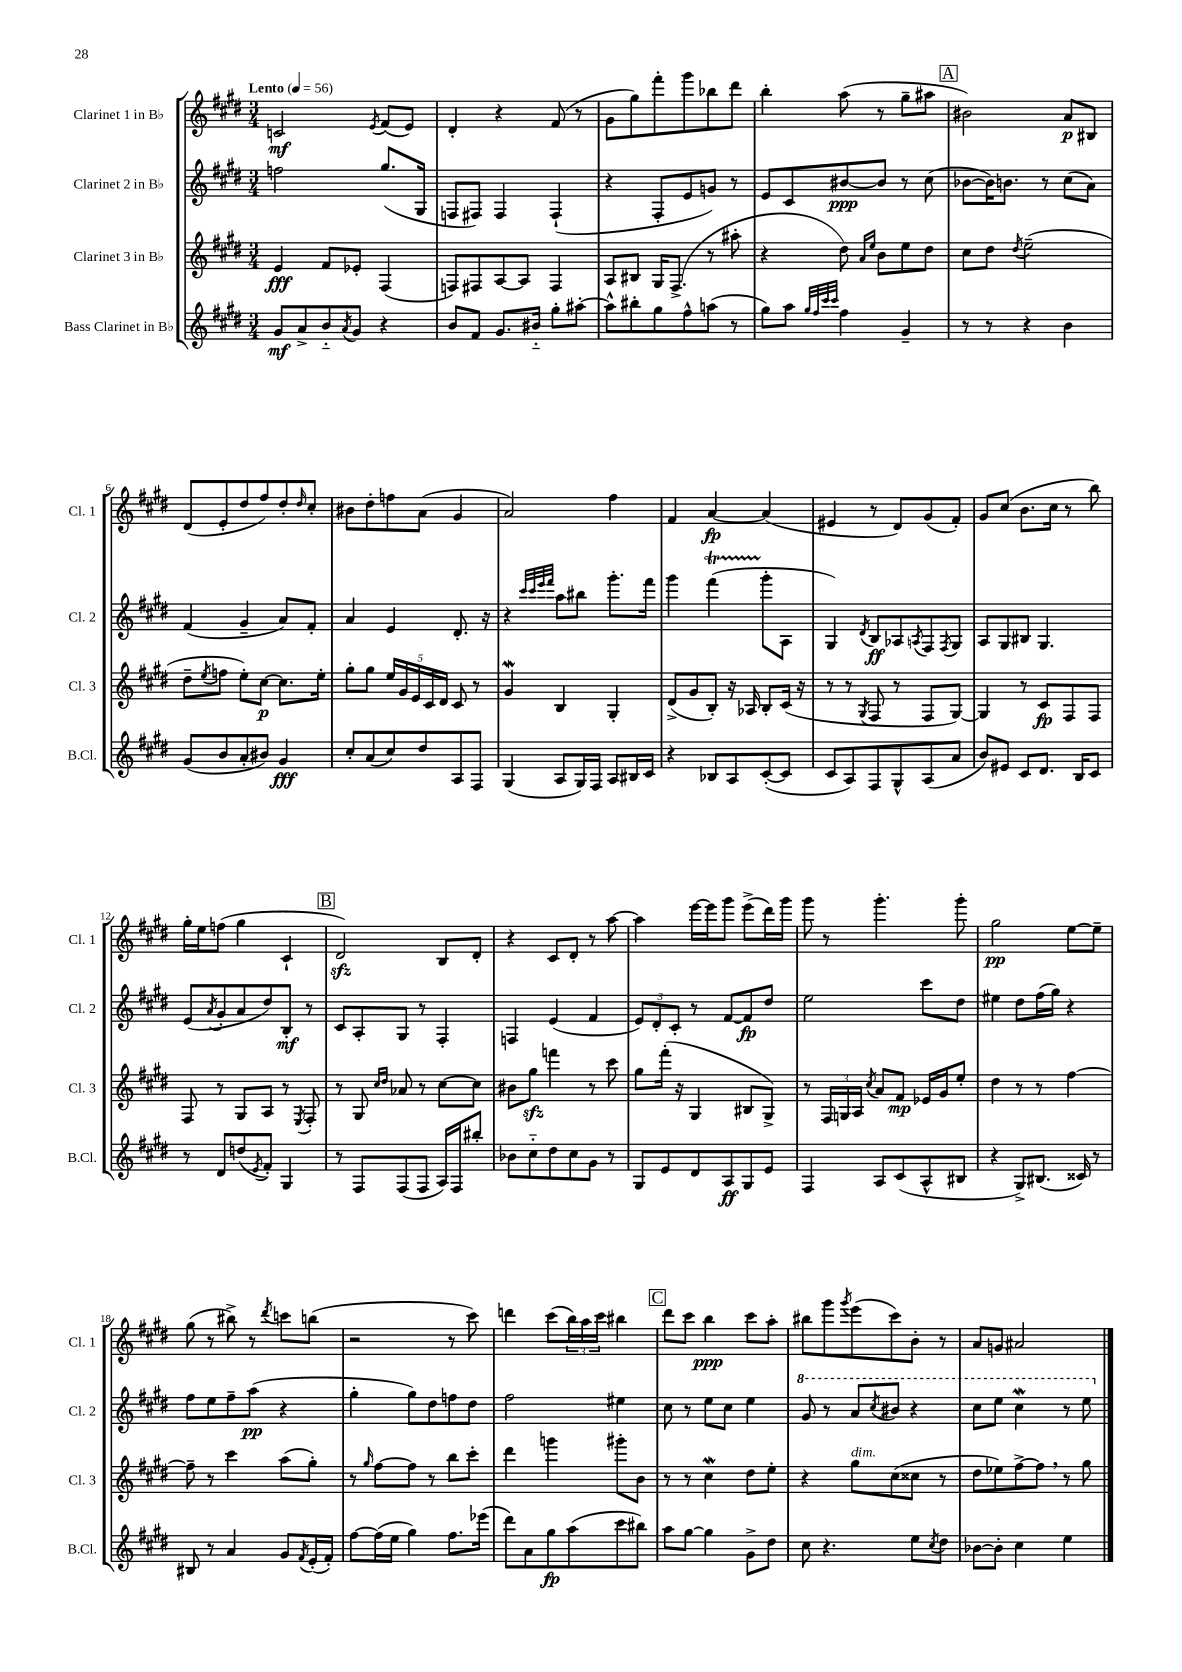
<<
\new StaffGroup <<
\new Staff = "s0" \with { instrumentName = "Clarinet 1 in Bb" shortInstrumentName = "Cl. 1" } {
    \clef treble \key e \major \numericTimeSignature \time 3/4 \tempo "Lento" 4 = 56
    c'2\mf \acciaccatura { e'8 } fis'8( e'8) |
    dis'4-. r4 fis'8( r8 |
    gis'8 gis''8) fis'''8-. gis'''8 bes''8 dis'''8 |
    b''4-. a''8( r8 gis''8-- ais''8 |
    \mark \markup { \box "A" } bis'2) a'8\p bis8 |
    dis'8( e'8-. dis''8 fis''8) dis''8-. \grace { dis''16 } cis''8-. |
    bis'8 dis''8-. f''8 a'8( gis'4 |
    a'2) fis''4 |
    fis'4 a'4~\fp a'4( |
    eis'4 r8 dis'8) gis'8( fis'8-.) |
    gis'8 cis''8( b'8. cis''16 r8 b''8) |
    gis''16-. e''16 f''8( gis''4 cis'4-! |
    \mark \markup { \box "B" } dis'2\sfz) b8 dis'8-. |
    r4 cis'8 dis'8-. r8 a''8~ |
    a''4 e'''16~ e'''16 gis'''8 e'''8->( dis'''16) gis'''16 |
    gis'''8 r8 gis'''4.-. gis'''8-. |
    gis''2\pp e''8~ e''8-- |
    gis''8( r8 bis''8->) r8 \acciaccatura { dis'''8 } c'''8 b''8( |
    r2 r8 cis'''8) |
    d'''4 cis'''8( \tuplet 3/2 { b''16) a''16 cis'''16 } bis''4 |
    \mark \markup { \box "C" } dis'''8 cis'''8 b''4\ppp cis'''8 a''8-. |
    bis''8 gis'''8 \acciaccatura { gis'''8 } e'''8( cis'''8) b'8-. r8 |
    a'8 g'8 ais'2 \bar "|." |
}
\new Staff = "s1" \with { instrumentName = "Clarinet 2 in Bb" shortInstrumentName = "Cl. 2" } {
    \clef treble \key e \major \numericTimeSignature \time 3/4
    f''2 gis''8.( gis16 |
    f8 fis8) fis4 fis4-!( |
    r4 fis8-. e'8 g'8) r8 |
    e'8 cis'8 bis'8~\ppp bis'8 r8 cis''8( |
    \mark \markup { \box "A" } bes'8~ bes'16) b'8. r8 cis''8( a'8) |
    fis'4( gis'4-- a'8) fis'8-. |
    a'4 e'4 dis'8.-. r16 |
    r4 \grace { cis'''32 cis'''32 e'''32 fis'''32 } a''8 bis''8 gis'''8.-. fis'''16 |
    gis'''4 fis'''4\startTrillSpan( gis'''8-.\stopTrillSpan a8 |
    gis4) \acciaccatura { dis'8 } b8\ff aes8 \acciaccatura { a8 } fis8 \acciaccatura { fis8 } gis8 |
    a8 gis8 bis8 gis4. |
    e'8( \acciaccatura { a'8 } gis'8-. a'8 dis''8) b8-.\mf r8 |
    \mark \markup { \box "B" } cis'8 a8-. gis8 r8 fis4-. |
    f4 e'4( fis'4 |
    \tuplet 3/2 { e'8) dis'8-. cis'8-. } r8 fis'8~ fis'8\fp dis''8 |
    e''2 cis'''8 dis''8 |
    eis''4 dis''8 fis''16( gis''16) r4 |
    fis''8 e''8 fis''8-- a''8\pp( r4 |
    gis''4-. gis''8) dis''8 f''8 dis''8 |
    fis''2 eis''4 |
    \mark \markup { \box "C" } cis''8 r8 e''8 cis''8 e''4 |
    \ottava #1 gis''8 r8 a''8 \acciaccatura { cis'''8 } bis''8 r4 |
    cis'''8 e'''8 cis'''4\mordent r8 e'''8 \ottava #0 \bar "|." |
}
\new Staff = "s2" \with { instrumentName = "Clarinet 3 in Bb" shortInstrumentName = "Cl. 3" } {
    \clef treble \key e \major \numericTimeSignature \time 3/4
    e'4\fff fis'8 ees'8-. fis4( |
    f8) fis8 a8~ a8 fis4 |
    a8 bis8 gis16 fis8.->( r8 ais''8-. |
    r4 dis''8) \grace { a'16 e''16 } b'8 e''8 dis''8 |
    \mark \markup { \box "A" } cis''8 dis''8 \acciaccatura { dis''8 } e''2--( |
    dis''8-- \acciaccatura { e''8 } f''8 e''8-.) cis''8~\p cis''8. e''16-. |
    gis''8-. gis''8 \tuplet 5/4 { e''16 gis'16 e'16 cis'16 dis'16 } cis'8 r8 |
    gis'4\mordent b4 gis4-. |
    dis'8->( gis'8 b8-.) r16 aes16 b8-. cis'16( r16 |
    r8 r8 \acciaccatura { gis8 } fis8 r8 fis8 gis8~) |
    gis4 r8 cis'8\fp fis8 fis8 |
    fis8 r8 gis8 a8 r8 \acciaccatura { e8 } fis8-. |
    \mark \markup { \box "B" } r8 gis8 \grace { cis''16 dis''16 } aes'8 r8 cis''8~ cis''8 |
    bis'8 gis''8\sfz f'''4 r8 cis'''8 |
    gis''8 fis'''16-.( r16 gis4 bis8 gis8->) |
    r8 \tuplet 3/2 { fis16 g16 a16 } \acciaccatura { cis''8 } a'8 fis'8\mp ees'16 gis'16 e''8-. |
    dis''4 r8 r8 fis''4~ |
    fis''8-- r8 cis'''4 a''8( gis''8-.) |
    r8 \grace { gis''16 } fis''8~ fis''8 r8 b''8 cis'''8-. |
    dis'''4 g'''4 gis'''8-. b'8 |
    \mark \markup { \box "C" } r8 r8 cis''4\mordent dis''8 e''8-. |
    r4 gis''8^\markup { \italic "dim." } cis''8( cisis''8 r8 |
    dis''8 ees''8) fis''8~-> fis''8 \breathe r8 gis''8 \bar "|." |
}
\new Staff = "s3" \with { instrumentName = "Bass Clarinet in Bb" shortInstrumentName = "B.Cl." } {
    \clef treble \key e \major \numericTimeSignature \time 3/4
    gis'8\mf a'8-> b'8-_ \acciaccatura { a'8 } gis'8 r4 |
    b'8 fis'8 gis'8. bis'16-_ gis''8-. ais''8~-. |
    ais''8-^ bis''8-. gis''8 fis''8-^ a''8( r8 |
    gis''8) a''8 \grace { gis''32 fis''32 cis'''32 cis'''32 } fis''4 gis'4-- |
    \mark \markup { \box "A" } r8 r8 r4 b'4 |
    gis'8( b'8 a'8-. bis'8) gis'4\fff |
    cis''8-. a'8( cis''8) dis''8 a8 fis8 |
    gis4( a8 gis16) fis16 a8 bis16 cis'16 |
    r4 bes8 a8 cis'8~-.( cis'8 |
    cis'8 a8) fis8 gis8-^ a8( a'8 |
    b'8) eis'8 cis'8 dis'8. b16 cis'8 |
    r8 dis'8 d''8( \acciaccatura { e'8 } fis'8-.) gis4 |
    \mark \markup { \box "B" } r8 fis8 fis8( fis8 a16) fis16 bis''8-. |
    bes'8 cis''8-_ dis''8 cis''8 gis'8 r8 |
    gis8 e'8 dis'8 a8\ff gis8 e'8 |
    fis4 a8 cis'8( a8-^ bis8 |
    r4 gis8->) bis8.( cisis'16) r8 |
    bis8 r8 a'4 gis'8 \acciaccatura { fis'8 } e'16-.( fis'16-.) |
    fis''8~ fis''16( e''16 gis''4) fis''8. ees'''16( |
    dis'''8) a'8 gis''8\fp a''8( cis'''8 bis''8) |
    \mark \markup { \box "C" } a''8 gis''8~ gis''4 gis'8-> dis''8 |
    cis''8 r4. e''8 \acciaccatura { cis''8 } dis''8 |
    bes'8~ bes'8-. cis''4 e''4 \bar "|." |
}
>>
>>
